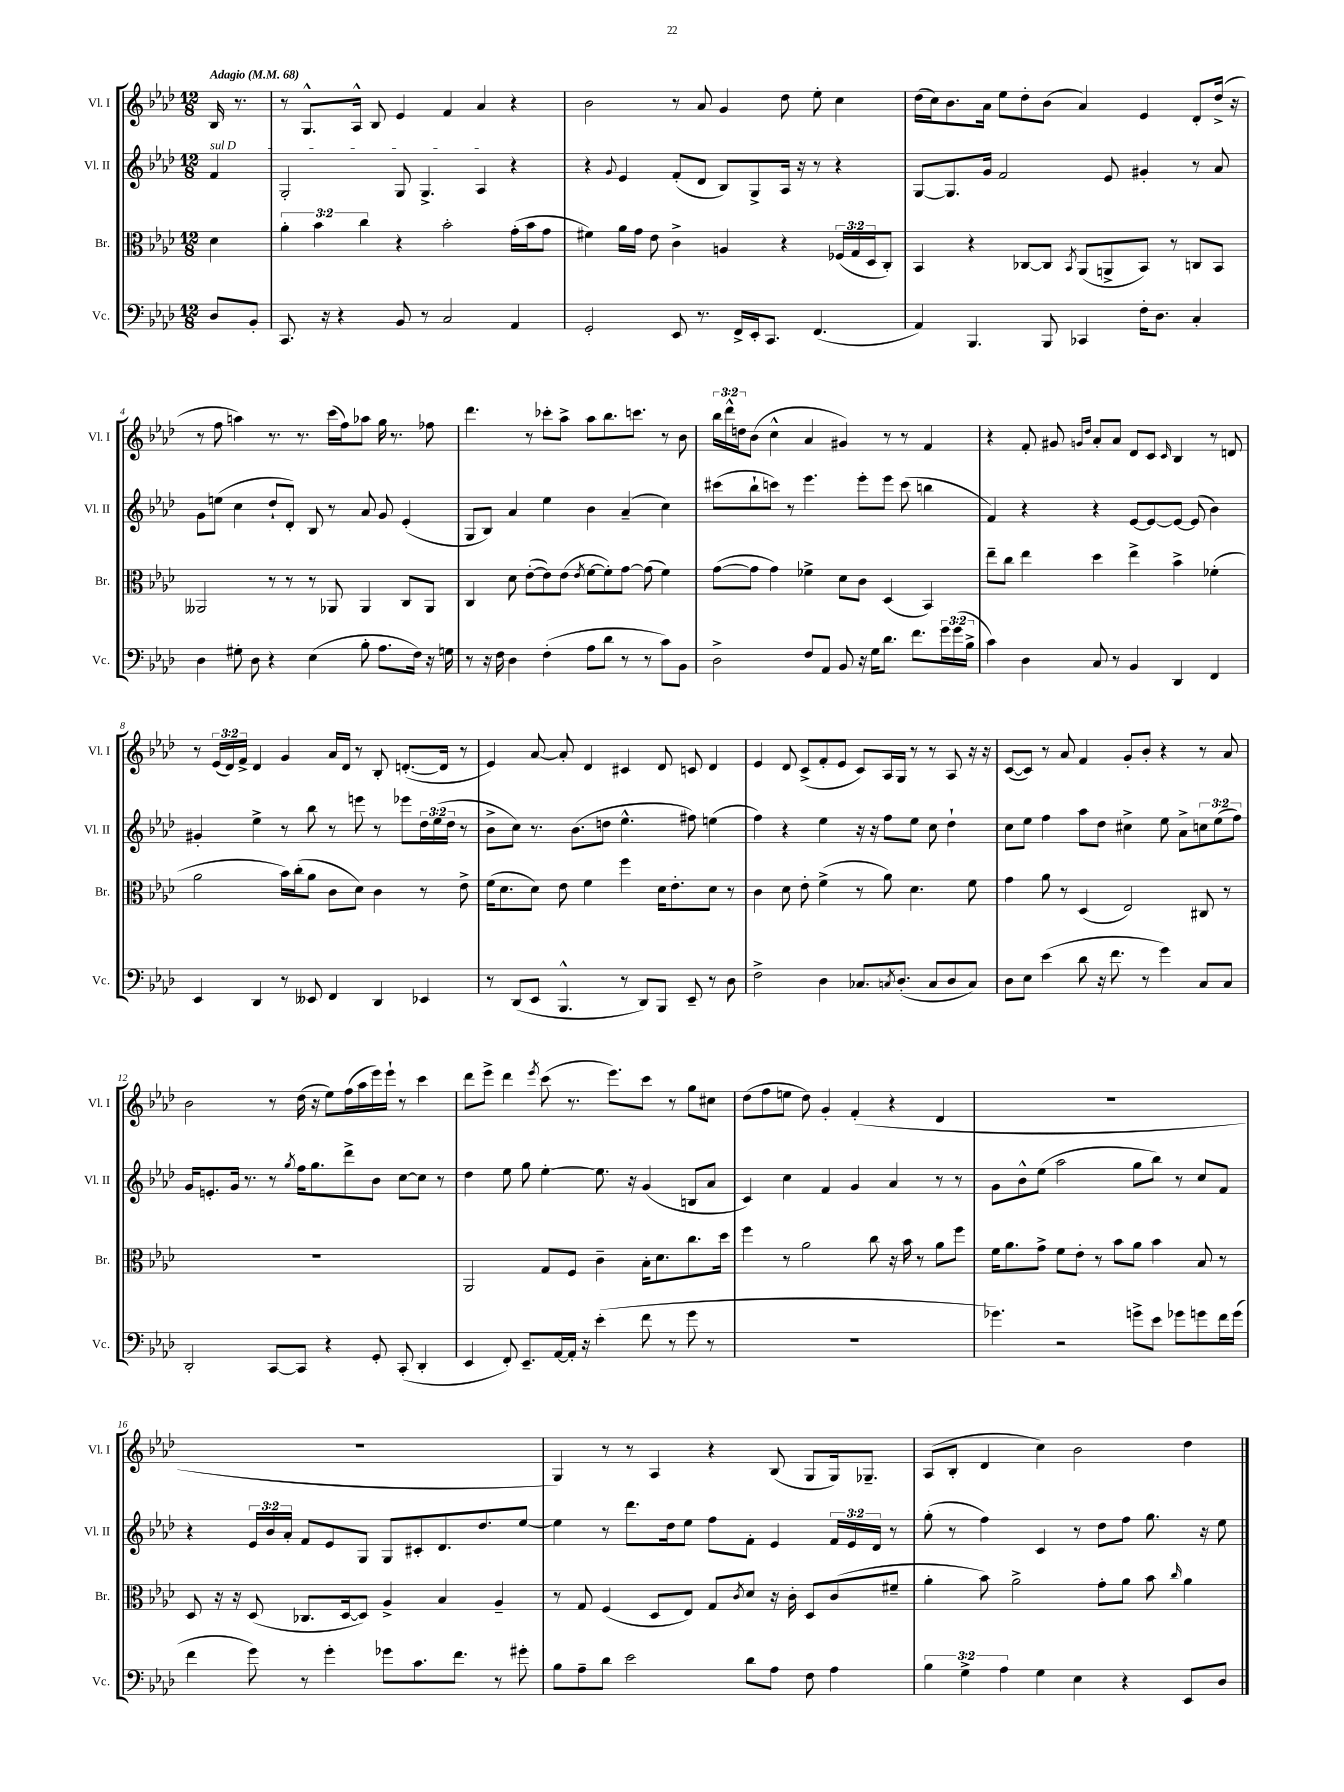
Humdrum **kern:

**kern	**kern	**kern	**kern
*staff4	*staff3	*staff2	*staff1
*clefF4	*clefC3	*clefG2	*clefG2
*k[b-e-a-d-]	*k[b-e-a-d-]	*k[b-e-a-d-]	*k[b-e-a-d-]
*M12/8	*M12/8	*M12/8	*M12/8
*MM68	*MM68	*MM68	*MM68
8D-	4d-	4f	16B-
.	.	.	8.r
8BB-'	.	.	.
=	=	=	=
8.CC	6a-'	2G'	8r
.	.	.	8.G^^
.	6b-	.	.
16r	.	.	.
4r	.	.	.
.	.	.	16A-^^
.	6cc	.	.
.	.	.	8B-
8BB-	4r	8G	4e-
8r	.	4.G^	.
2C	2b-'	.	4f
.	.	4A-	4a-
4AA-	(16g'	4r	4r
.	16b-	.	.
.	8g	.	.
=	=	=	=
2GG'	4f#)	4r	2b-
.	.	8qqg	.
.	16a-	4e-	.
.	16g	.	.
.	8e-	.	.
8EE-	4c^	(8f'	8r
8.r	.	8d-	8a-
.	4A	8B-)	4g
16FF^	.	.	.
16EE-'	.	8G^	.
8.CC	.	.	.
.	4r	16A-	8dd-
.	.	16r	.
(4.FF	.	8r	8ee-'
.	(24F-	4r	4cc
.	24G	.	.
.	24D-	.	.
.	8C')	.	.
=	=	=	=
4AA-)	4BB-	[8G	(16dd-
.	.	.	16cc)
.	.	8.G]	8.b-
4.BBB-	4r	.	.
.	.	16g	16a-
.	.	2f	8ee-
.	[8C-	.	8dd-'
8BBB-	8C-]	.	(8b-
.	8qBB-	.	.
4CC-	(8AA-	.	4a-)
.	8AA^	8e-	.
16F'	8BB-)	4g#'	4e-
8.D-	.	.	.
.	8r	.	.
4C'	8C	8r	8d-'
.	8BB-	8a-	(16dd-^
.	.	.	16r
=	=	=	=
4D-	2AA--	8g	8r
.	.	(8ee	8ff
8G#'	.	4cc	4aa)
8D-	.	.	.
4r	8r	8dd-`	8.r
.	8r	8d-')	.
.	.	.	8.r
(4E-	8r	8B-	.
.	8AA-	8r	(16ccc
.	.	.	16ff)
8B-'	4AA-	8a-	8aa-
8.A-	.	8g	16gg
.	.	.	8.r
.	8C	(4e-'	.
16F)	.	.	.
16r	8AA-	.	8ff-
16G	.	.	.
=	=	=	=
8r	4C	8G	4.ddd-
16r	.	8B-)	.
16F	.	.	.
4D-	8d-	4a-	.
.	([8e-'	.	8r
(4F'	8e-])	4ee-	8ccc-'
.	(8e-	.	8aa-^
.	8qe-	.	.
8A-	[8f	4b-	8aa-
8d-	8f'])	.	8.bb-
8r	[8g	(4a-~	.
.	.	.	8.ccc
8r	(8g]	.	.
8c)	4f)	4cc)	8r
8BB-	.	.	8b-
=	=	=	=
2D-^	([8g	(8ccc#	24bb-
.	.	.	24ddd-^^
.	.	.	24dd
.	8g]	8bb-`	(8b-
.	4g)	8ccc)	4cc^^
.	.	8r	.
8F	4f-^	4.eee-	4a-
8AA-	.	.	.
8BB-	8d-	.	4g#)
16r	8c	8eee-'	.
16G	.	.	.
8.d-	(4D-	8eee-	8r
.	.	(8ccc	8r
8.f	.	.	.
.	4BB-)	4bb	4f
24g	.	.	.
(24g	.	.	.
24B-^	.	.	.
=	=	=	=
4c)	8ee-~	4f)	4r
.	8cc	.	.
4D-	4ee-	4r	8f'
.	.	.	8g#
.	.	.	16qqg
.	.	.	16qqdd-
8C	4dd-	4r	8a-'
8r	.	.	8a-
4BB-	4ee-^	[8e-	8d-
.	.	8e-_	8c
.	.	.	16qqc
4DD-	4b-^	8e-_	4B-
.	.	(8e-]	.
4FF	(4f-'	4b-)	8r
.	.	.	8d
=	=	=	=
4EE-	2a-	4g#'	8r
.	.	.	(24e-
.	.	.	24d-)
.	.	.	24f^
4DD-	.	4ee-^	4d-
8r	16b-)	8r	4g
.	(16cc'	.	.
8EE--	8a-	8bb-	.
4FF	8c	8r	16a-
.	.	.	16d-
.	8d-)	8eee	8r
4DD-	4c	8r	8B-'
.	.	8eee-	([8.d'
4EE-	8r	24dd-	.
.	.	(24ee-	.
.	.	.	16d]
.	.	24dd-	.
.	8e-^	8r	8r
=	=	=	=
8r	(16f	8b-^	4e-)
.	8.d-	.	.
(8DD-	.	8cc)	.
8EE-	8d-)	8.r	[8a-
4.BBB-^^	8e-	.	8a-']
.	.	(8.b-	.
.	4f	.	4d-
.	.	8dd	.
8r	4ff	4.ee-^^	4c#
8DD-)	.	.	.
8BBB-	16d-	.	8d-
.	8.e-'	.	.
8EE-~	.	8ff#)	8c
8r	8d-	(4ee	4d-
8D-	8r	.	.
=	=	=	=
2F^	4c	4ff)	4e-
.	8d-	4r	8d-
.	8e-'	.	(8c^
4D-	(4f^	4ee-	8f'
.	.	.	8e-
8.C-	8r	16r	8c)
.	.	16r	.
.	8a-)	8ff	16A-
8qC	.	.	.
(8.D-'	.	.	16G
.	4.d-	8ee-	8r
8C	.	8cc	8r
8D-	.	4dd-`	8A-
8C)	8f	.	16r
.	.	.	16r
=	=	=	=
8D-	4g	8cc	([8c
8E-	.	8ee-	8c])
(4e-	8a-	4ff	8r
.	8r	.	8a-
8d-	(4D-	8aa-	4f
16r	.	8dd-	.
8.f	.	.	.
.	2E-)	4cc#^	8g'
8r	.	.	8b-'
4g)	.	8ee-	4r
.	.	8a-^	.
8C	8C#	12cc	8r
.	.	(12ee-	.
8C	8r	.	8a-
.	.	12ff)	.
=	=	=	=
2DD-'	1.r	16g	2b-
.	.	8.e'	.
.	.	16g	.
.	.	8.r	.
[8CC	.	8r	8r
.	.	8qgg	.
8CC]	.	16ff	(16dd-
.	.	8.gg	16r
4r	.	.	8ee-)
.	.	8ddd-^	(16ff
.	.	.	16aa-
8GG'	.	8b-	16eee-)
.	.	.	16eee-`
(8CC'	.	[8cc	8r
4DD-'	.	8cc]	4ccc
.	.	8r	.
=	=	=	=
4EE-	2AA-	4dd-	8ddd-
.	.	.	8eee-^
8FF')	.	8ee-	4ddd-
8.EE-~	.	8gg	.
.	.	.	8qeee-
.	8G	[4ee-'	(8ccc
[16AA-	.	.	.
16AA-']	8F	.	8.r
16r	.	.	.
(4e-'	4c~	8.ee-]	.
.	.	.	8.eee-)
.	.	16r	.
8f	16B-'	(4g	8ccc
.	8.d-	.	.
8r	.	.	8r
8g	8.cc	8B	8gg
8r	.	8a-	8cc#
.	16dd-	.	.
=	=	=	=
1.r	4ff	4c)	(8dd-
.	.	.	8ff
.	8r	4cc	8ee
.	2a-	.	8dd-)
.	.	4f	4g'
.	.	4g	(4f'
.	8cc	.	.
.	16r	4a-	4r
.	16b-	.	.
.	8r	.	.
.	8a-	8r	4d-
.	8ff	8r	.
=	=	=	=
4.g-)	16f	8g	1.r
.	8.a-	.	.
.	.	8b-^^	.
.	8g^	(8ee-	.
2r	8f	2aa-	.
.	8e-'	.	.
.	8r	.	.
.	8b-	.	.
8g^	8a-	8gg	.
8e-	4b-	8bb-)	.
8g-	.	8r	.
8g	8B-	8cc	.
16f	8r	8f	.
(16g	.	.	.
=	=	=	=
4f	8D-	4r	1.r
.	16r	.	.
.	16r	.	.
8g)	(8D-	24e-	.
.	.	24b-	.
.	.	24a-'	.
8r	8.C-	8f	.
4g'	.	8e-	.
.	[16D-	.	.
.	8D-])	8G	.
8g-	4A-^	8G	.
8.c	.	8c#'	.
.	4B-	8.d-	.
8.f	.	.	.
.	.	8.dd-	.
8r	4A-~	.	.
8g#'	.	[8ee-	.
=	=	=	=
8B-	8r	4ee-]	4G)
8A-~	8G	.	.
8d-	(4F	8r	8r
2e-	.	8.ddd-	8r
.	8D-	.	4A-
.	.	16dd-	.
.	8E-)	8ee-	.
.	8G	8ff	4r
.	8qc	.	.
8d-	8d-	8f'	.
8A-	16r	4e-	(8B-
.	16c'	.	.
8F	8D-	.	8G
4A-	(8c	24f	16G)
.	.	24e-	.
.	.	.	8.G-~
.	.	24d-	.
.	8f#~	8r	.
=	=	=	=
6B-	4a-'	(8gg'	(8A-
.	.	8r	8B-'
6G^	.	.	.
.	8b-)	4ff)	4d-
6A-	.	.	.
.	2a-^	.	.
4G	.	4c	4cc)
4E-	.	8r	2b-
.	8g'	8dd-	.
4r	8a-	8ff	.
.	8b-	8.gg	.
.	16qqcc	.	.
8EE-	4a-	.	4dd-
.	.	16r	.
8D-	.	8ee-	.
==	==	==	==
*-	*-	*-	*-
